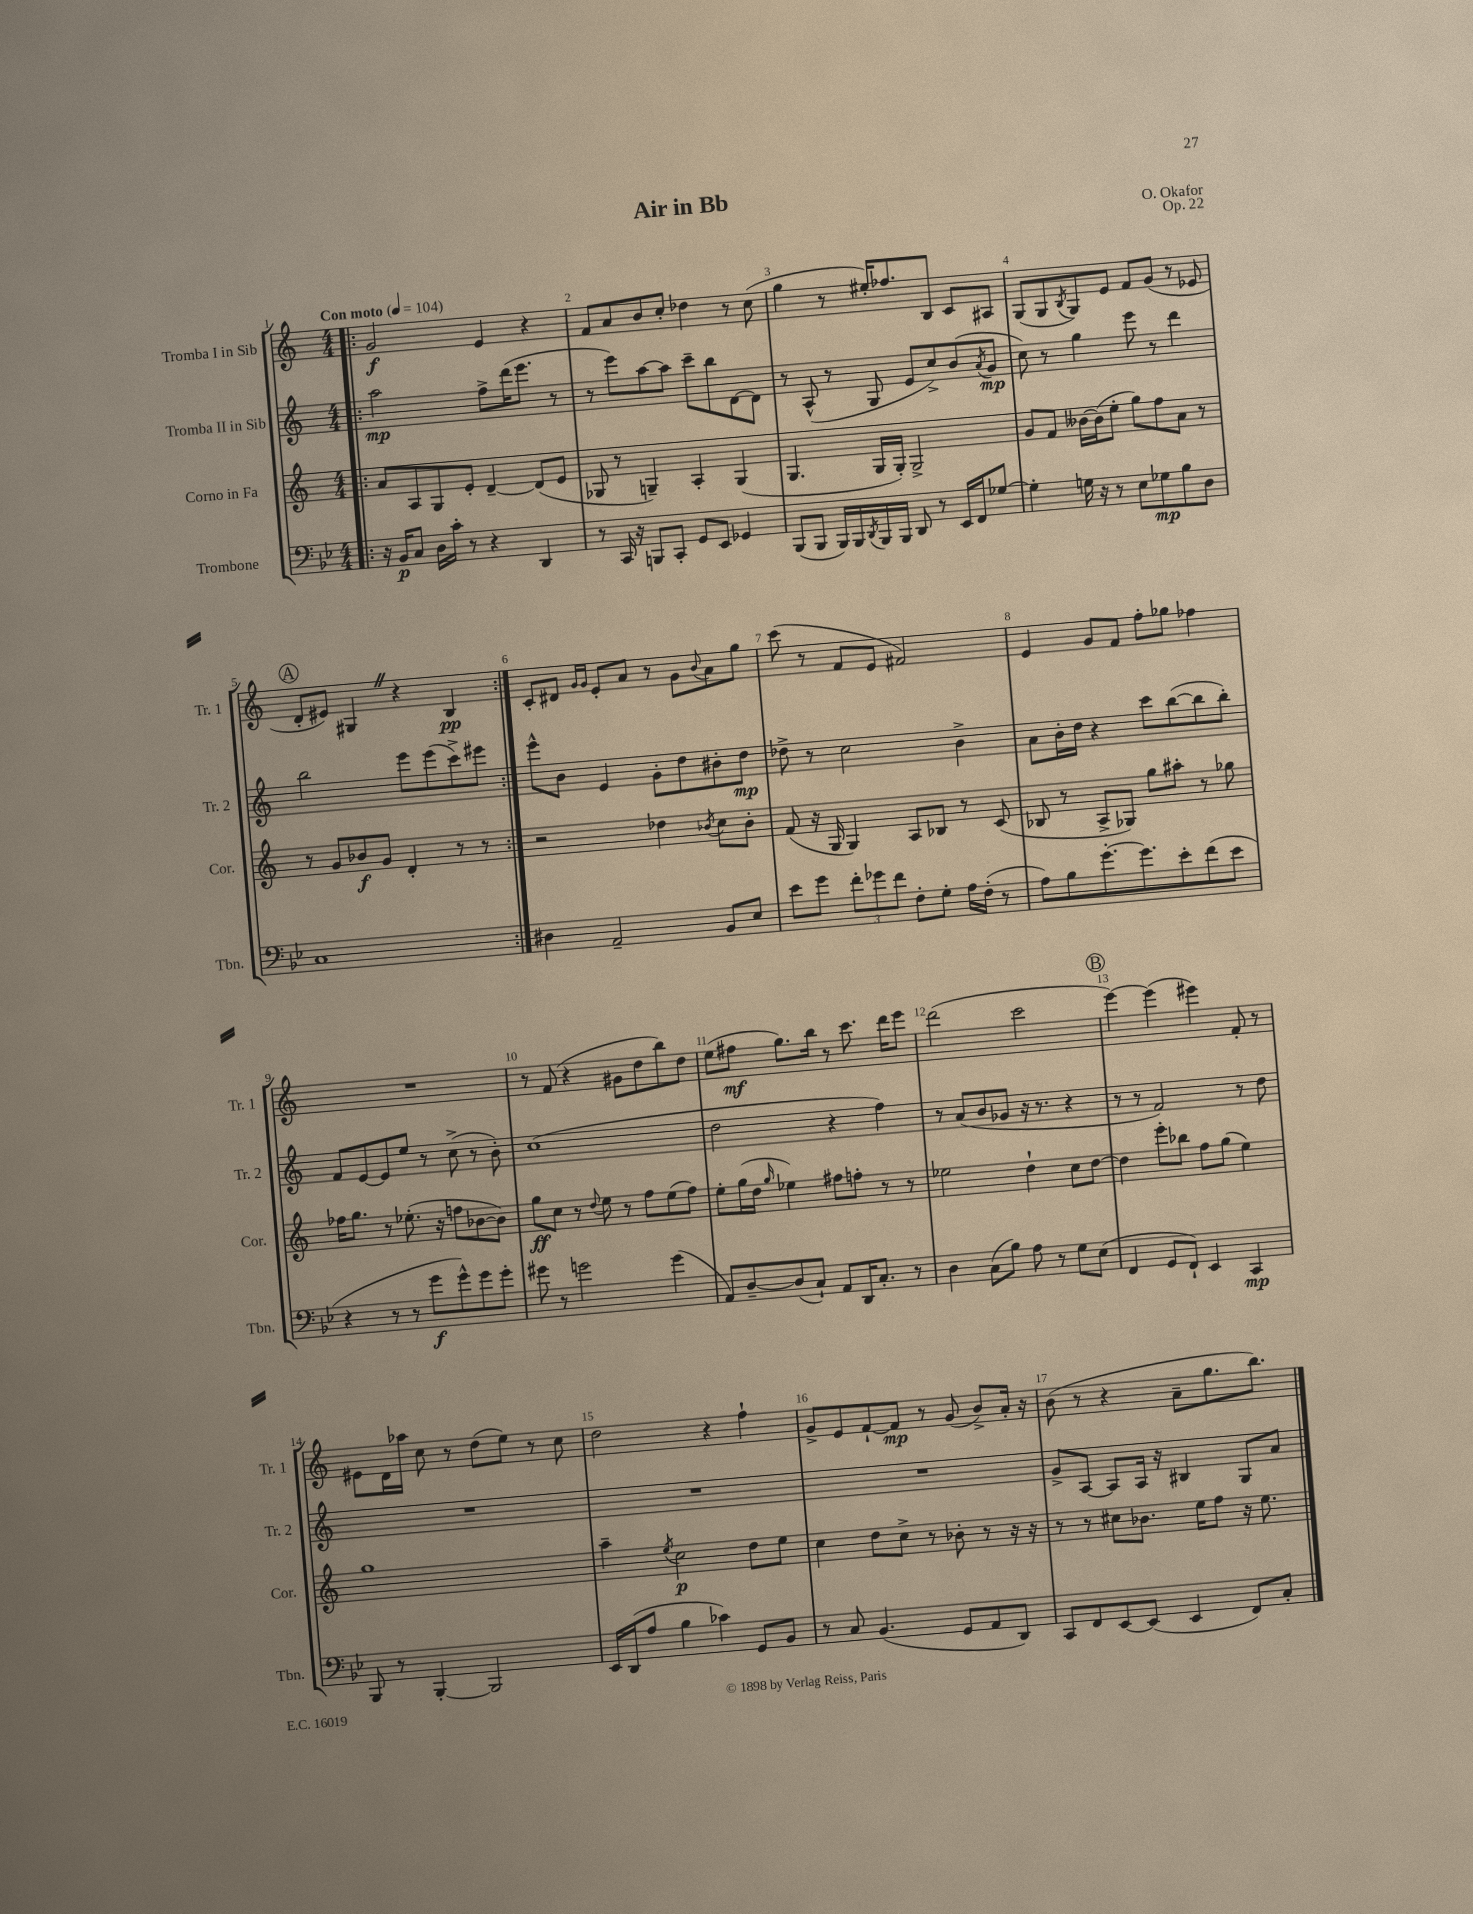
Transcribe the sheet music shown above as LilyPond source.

\header { title = "Air in Bb" composer = "O. Okafor" opus = "Op. 22" }
<<
\new StaffGroup <<
\new Staff = "s0" \with { instrumentName = "Tromba I in Sib" shortInstrumentName = "Tr. 1" } {
    \clef treble \key c \major \numericTimeSignature \time 4/4 \tempo "Con moto" 4 = 104
    \repeat volta 2 { \bar ".|:" g'2\f e'4 r4 |
    f'8 a'8 b'8 c''8-. des''4 r8 c''8( |
    g''4 r8 eis''16-.) fes''8. b8 c'8 ais8 |
    g8( g8 \acciaccatura { b8 } g8) e'8 f'8 g'8( r8 ees'8 |
    \mark \markup { \circle "A" } d'8-. eis'8) gis4 \once \override BreathingSign.text = \markup { \musicglyph "scripts.caesura.straight" } \breathe r4 b4\pp | }
    c'8-. dis'8 \grace { g'16 g'16 } e'8-. a'8 r8 g'8 \appoggiatura { b'8 } a'8 g''8 |
    c'''8( r8 f'8 e'8 fis'2) |
    e'4 g'8 f'8 f''8-. ges''8 fes''4 |
    R1 |
    r8 f'8( r4 gis'8 d''8 b''8) d''8 |
    e''8( fis''8\mf g''8.) b''16 r8 c'''8. d'''16 e'''8 |
    d'''2( c'''2 |
    \mark \markup { \circle "B" } e'''4~) e'''4( eis'''4) f'8-. r8 |
    eis'8 d'16 aes''16 c''8 r8 d''8( e''8) r8 c''8 |
    d''2 r4 f''4-! |
    g'8-> e'8 f'8~-! f'8\mp r8 g'8( b'8->) a'16-. r16 |
    b'8( r8 r4 a'8-- g''8. b''8.) \bar "|." |
}
\new Staff = "s1" \with { instrumentName = "Tromba II in Sib" shortInstrumentName = "Tr. 2" } {
    \clef treble \key c \major \numericTimeSignature \time 4/4
    \repeat volta 2 { \bar ".|:" a''2\mp f''8-> d'''16( e'''8. r8 |
    r8 e'''8) a''8~ a''8 c'''8-- b''8 d'8~ d'8 |
    r8 a8-^( r8 g8 e'8 c''8->) b'8( \acciaccatura { a'8 } g'8\mp |
    c''8) r8 g''4 e'''8 r8 d'''4 |
    \mark \markup { \circle "A" } b''2 e'''8 e'''8( c'''8->) eis'''8 | }
    e'''8-^ b'8 e'4 g'8-. d''8 bis'8-. d''8\mp |
    des''8-> r8 c''2 b'4-> |
    a'8 b'16-. d''16 r4 c'''8 b''8~( b''8 b''8-.) |
    f'8 e'8~ e'8 e''8 r8 c''8->( r8 b'8-.) |
    c''1( |
    d''2 r4 f''4) |
    r8 a'8( b'8 ges'8 r16 r8. r4 |
    \mark \markup { \circle "B" } r8 r8 f'2) r8 d''8 |
    R1 |
    R1 |
    R1 |
    g'8-> a8~ a8 a16 r16 bis4 g8 a'8 \bar "|." |
}
\new Staff = "s2" \with { instrumentName = "Corno in Fa" shortInstrumentName = "Cor." } {
    \clef treble \key c \major \numericTimeSignature \time 4/4
    \repeat volta 2 { \bar ".|:" a'8 a8 g8 e'8-. d'4~-- d'8( e'8 |
    ges8 r8 g4--) a4-. g4( |
    g4. g16 g16-.) g2-> |
    g'8 f'8 beses'16~ beses'16( e''8-. g''8) f''8 a'8 r8 |
    \mark \markup { \circle "A" } r8 g'8 bes'8\f g'8 d'4-. r8 r8 | }
    r2 des''4 \acciaccatura { bes'8 } c''8 bes'8-. |
    f'8( r16 g16 g4) a8 bes8 r8 c'8( |
    bes8 r8 a8-> ges8) g''8 ais''8-. r8 ges''8 |
    fes''16 g''8. r8 ees''8.-.( r16 f''8 bes'8~ bes'8) |
    g''8\ff c''8 r8 \appoggiatura { d''8 } e''8 r8 f''8 e''8( f''8) |
    e''8-. g''16( d''16 \grace { g''16 } ees''4) fis''8 f''8-. r8 r8 |
    ees''2 d''4-! c''8 d''8~ |
    \mark \markup { \circle "B" } d''4 e'''8-. bes''8 f''8 g''8( e''4) |
    g''1 |
    a''4-- \acciaccatura { e''8 } c''2\p d''8 e''8 |
    c''4 d''8 c''8-> r8 bes'8-. r8 r16 r16 |
    r8 r8 cis''8 bes'8. e''16 f''8 r16 e''8. \bar "|." |
}
\new Staff = "s3" \with { instrumentName = "Trombone" shortInstrumentName = "Tbn." } {
    \clef bass \key bes \major \numericTimeSignature \time 4/4
    \repeat volta 2 { \bar ".|:" r16 bes,16\p c8 d16 c'16-. r8 r4 d,4 |
    r8 c,16 r16 b,,8 c,8-. g,8 ees,8 ges,4 |
    bes,,8( bes,,8 bes,,16) bes,,16 \acciaccatura { d,8 } bes,,16 bes,,16 d,8 r8 ees,16 f,16 ges8~ |
    ges4-. g16 r16 r8 ees8 ges8\mp bes8 d8 |
    \mark \markup { \circle "A" } c1 | }
    dis4 a,2-- bes,8 ees8 |
    ees'8 g'8 \tuplet 3/2 { f'8-. ges'8 f'8 } f8-. g8-. a16 f16-.( r8 |
    a8) bes8 g'8.~-. g'8. ees'8-. f'8( ees'8 |
    r4 r8 r8 g'8\f g'8-^) g'8 g'8-. |
    gis'8 r8 g'2 g'4( |
    a,8) d8~-- d8( c8-!) a,8 d,16 c8.-. r8 |
    d4 c8( bes8) a8 r8 g8 ees8( |
    \mark \markup { \circle "B" } f,4 g,8 f,8-!) ees,4 c,4\mp |
    bes,,8 r8 bes,,4~-. bes,,2 |
    ees,16 d,16( a8 bes4 ces'4) g,8 bes,8 |
    r8 c8 bes,4.( g,8 a,8 d,8) |
    c,8 f,8 ees,8~ ees,8( ees,4 f,8) c8-. \bar "|." |
}
>>
>>
\layout { \context { \Score \override BarNumber.break-visibility = ##(#f #t #t) barNumberVisibility = #all-bar-numbers-visible } }
